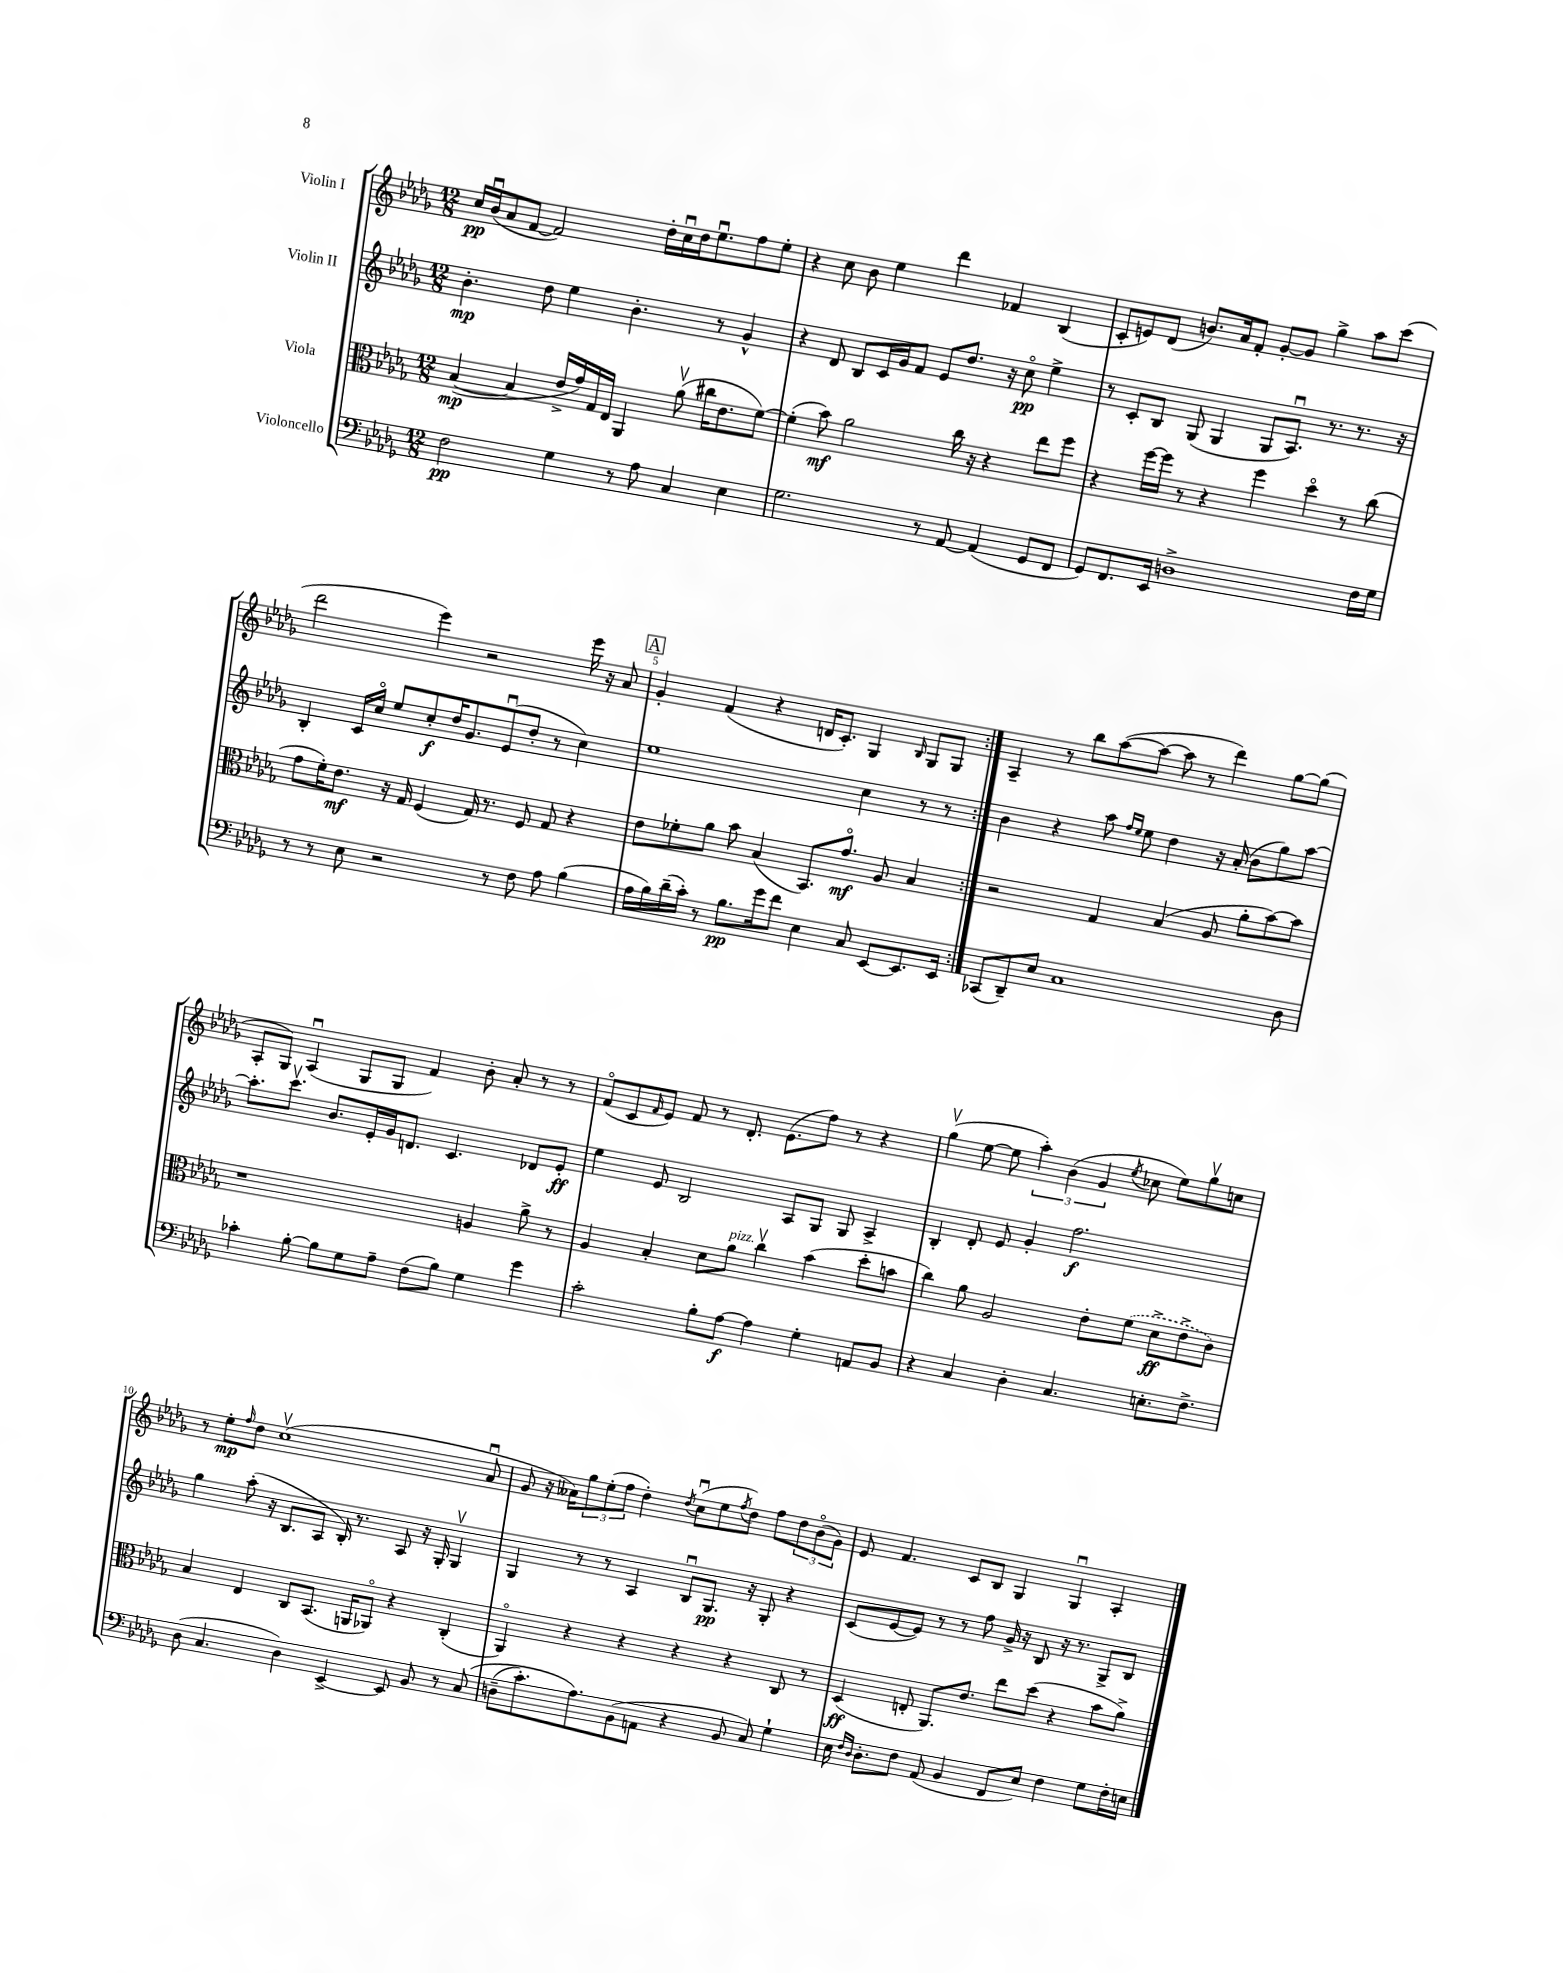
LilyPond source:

<<
\new StaffGroup <<
\new Staff = "s0" \with { instrumentName = "Violin I" } {
    \clef treble \key des \major \numericTimeSignature \time 12/8
    \repeat volta 2 { c''16\pp bes'16\downbow( aes'8 f'8~ f'2) des''16-. c''16\downbow des''16 ees''8.\downbow f''8 ees''8-. |
    r4 c''8 bes'8 ees''4 des'''4 fes'4 bes4( |
    c'8-. e'8) des'8( b'8.) aes'16 f'8-. ges'8~-. ges'8 ges''4-> aes''8 c'''8( |
    des'''2 ees'''4) r2 ees'''16 r16 aes'8 |
    \mark \markup { \box "A" } ges'4-. f'4( r4 d'16 c'8.-.) ges4 \grace { bes16 } ges8 ges8 | }
    aes4-- r8 bes''8 aes''8~( aes''8~ aes''8 r8 des'''4) ges''8~ ges''8( |
    aes8-. ges8) aes4\downbow( ges8 ges8 f'4) bes'8-. aes'8-. r8 r8 |
    f'8\flageolet( c'8 \grace { f'16 } ees'8) f'8 r8 des'8.-. ees'8.( f''8) r8 r4 |
    ges''4\upbow( ees''8~ ees''8 \tuplet 3/2 { aes''4-.) bes'4( ges'4 } \acciaccatura { ees''8 } ces''8 ees''8) ges''8\upbow c''8 |
    r8 ees''8-.\mp \grace { f''16 } des''8 c''1\upbow( aes'8\downbow |
    ges'8 r16 aeses'16) \tuplet 3/2 { ges''8 ees''8-.( f''8 } des''4-.) \acciaccatura { des''8 } c''8\downbow( ees''8 \acciaccatura { f''8 } des''8) f''8 \tuplet 3/2 { des''8 bes'8\flageolet( ges'8) } |
    ees'8 f'4. c'8 bes8 ges4 ges4\downbow aes4-. \bar "|." |
}
\new Staff = "s1" \with { instrumentName = "Violin II" } {
    \clef treble \key des \major \numericTimeSignature \time 12/8
    \repeat volta 2 { bes'4.-.\mp des''8 ees''4 bes'4.-. r8 ges'4-^ |
    r4 des'8 bes8 c'16 ges'16 f'8 ees'8 des''8. r16 c''8\flageolet\pp ees''4-> |
    r8 c'8-. bes8 ges8( ges4 ges8 aes8.\downbow) r8. r8. r16 |
    bes4-. c'16 c''16\flageolet ees''8 c''8-.\f des''16 ges'8. ees'8\downbow( des''8-. r8 c''4) |
    \mark \markup { \box "A" } ees''1 c''4 r8 r8 | }
    bes'4 r4 aes''8 \grace { f''16 ees''16 } ees''8 des''4 r16 aes'16-.( bes'8 ges''8) aes''8~ |
    aes''8.-. c'''8.\upbow bes'8. ees'16-. ges'16 d'8. c'4. des'8 ees'8-.\ff |
    ees''4 ees'8 bes2 aes8 ges8 ges8 aes4-> |
    bes4-. des'8-. ees'8 ges'4-. f''2.\f |
    ges''4 aes''8-.( r16 bes8. aes8 bes16-.) r8. aes8 r16 ges16-. ges4\upbow |
    ges4 r8 r8 aes4 bes8\downbow ges8.\pp r16 ges8-. r4 |
    c'8( ees'8~ ees'8) r8 r8 f''8 ges'16-> r16 bes8 r16 r8. ges8-> bes8 \bar "|." |
}
\new Staff = "s2" \with { instrumentName = "Viola" } {
    \clef alto \key des \major \numericTimeSignature \time 12/8
    \repeat volta 2 { bes4~\mp( bes4 ees'16-> ges'16) ges16 ees16 aes,4 aes'8\upbow( cis''16 ees'8. f'8~) |
    f'4-.( bes'8\mf) aes'2 c''16 r16 r4 ees''8 f''8 |
    r4 f''16~ f''16 r8 r4 f''4 des''4\flageolet r8 c''8( |
    ges'8 f'16-.) ees'8.\mf r16 ges16 f4( ges16) r8. f8 ges8 r4 |
    \mark \markup { \box "A" } ees'8 fes'8-. aes'8 bes'8 bes4( bes,8.) ges'8.\flageolet\mf aes8 bes4 | }
    r2 ges4 bes4( aes8 aes'8-. bes'8~) bes'8 |
    r1 a4 aes'8-> r8 |
    aes4 bes4-. des'8 aes'8^\markup { \italic "pizz." } c''4\upbow bes'4( des''8-. b'8 |
    c''4) aes'8 aes2 ees'8-. \once \slurDashed f'8( des'8->\ff ees'8-> c'8) |
    bes4 ees4 c8 bes,8.( a,16 aes,8\flageolet) r4 c4-.( |
    aes,4\flageolet) r4 r4 r4 r4 c8 r8 |
    des4\ff( e8-. aes,8.) ees'8. ees''8 des''8( r4 bes'8 aes'8->) \bar "|." |
}
\new Staff = "s3" \with { instrumentName = "Violoncello" } {
    \clef bass \key des \major \numericTimeSignature \time 12/8
    \repeat volta 2 { f2\pp ges4 r8 aes8 c4 ees4 |
    ges2. r8 aes,8~ aes,4( ges,8 f,8 |
    ges,8) f,8. ees,16 d1-> f16 ges16 |
    r8 r8 ees8 r2 r8 f8 aes8 bes4( |
    \mark \markup { \box "A" } aes16 bes16) des'16--( c'16-.) r8 bes8.\pp ges'16 f'8 ees4 c8 ees,8~ ees,8. ees,16 | }
    ces,8( des,8--) ees8 c1 des8 |
    ces'4-. bes8~-. bes8 ges8 aes8-- f8( bes8) ges4 ges'4 |
    c'2-. bes8-. aes8~\f aes4 ges4-. a,8 bes,8 |
    r4 c4 des4-. c4. e8.-. f8.-> |
    des8( c4. des4) ees,4~-> ees,8 bes,8 r8 c8\( |
    d8--( c'8.-.) aes8.\) bes,8( a,8 r4 bes,8 c8) ges4-! |
    ees16 \grace { f16 des16 } des8.-. f8 aes,8( bes,4 f,8 ees8) f4 ges8 f16-. e16 \bar "|." |
}
>>
>>
\layout { \context { \Score \override BarNumber.break-visibility = ##(#f #t #t) barNumberVisibility = #(every-nth-bar-number-visible 5) } }
